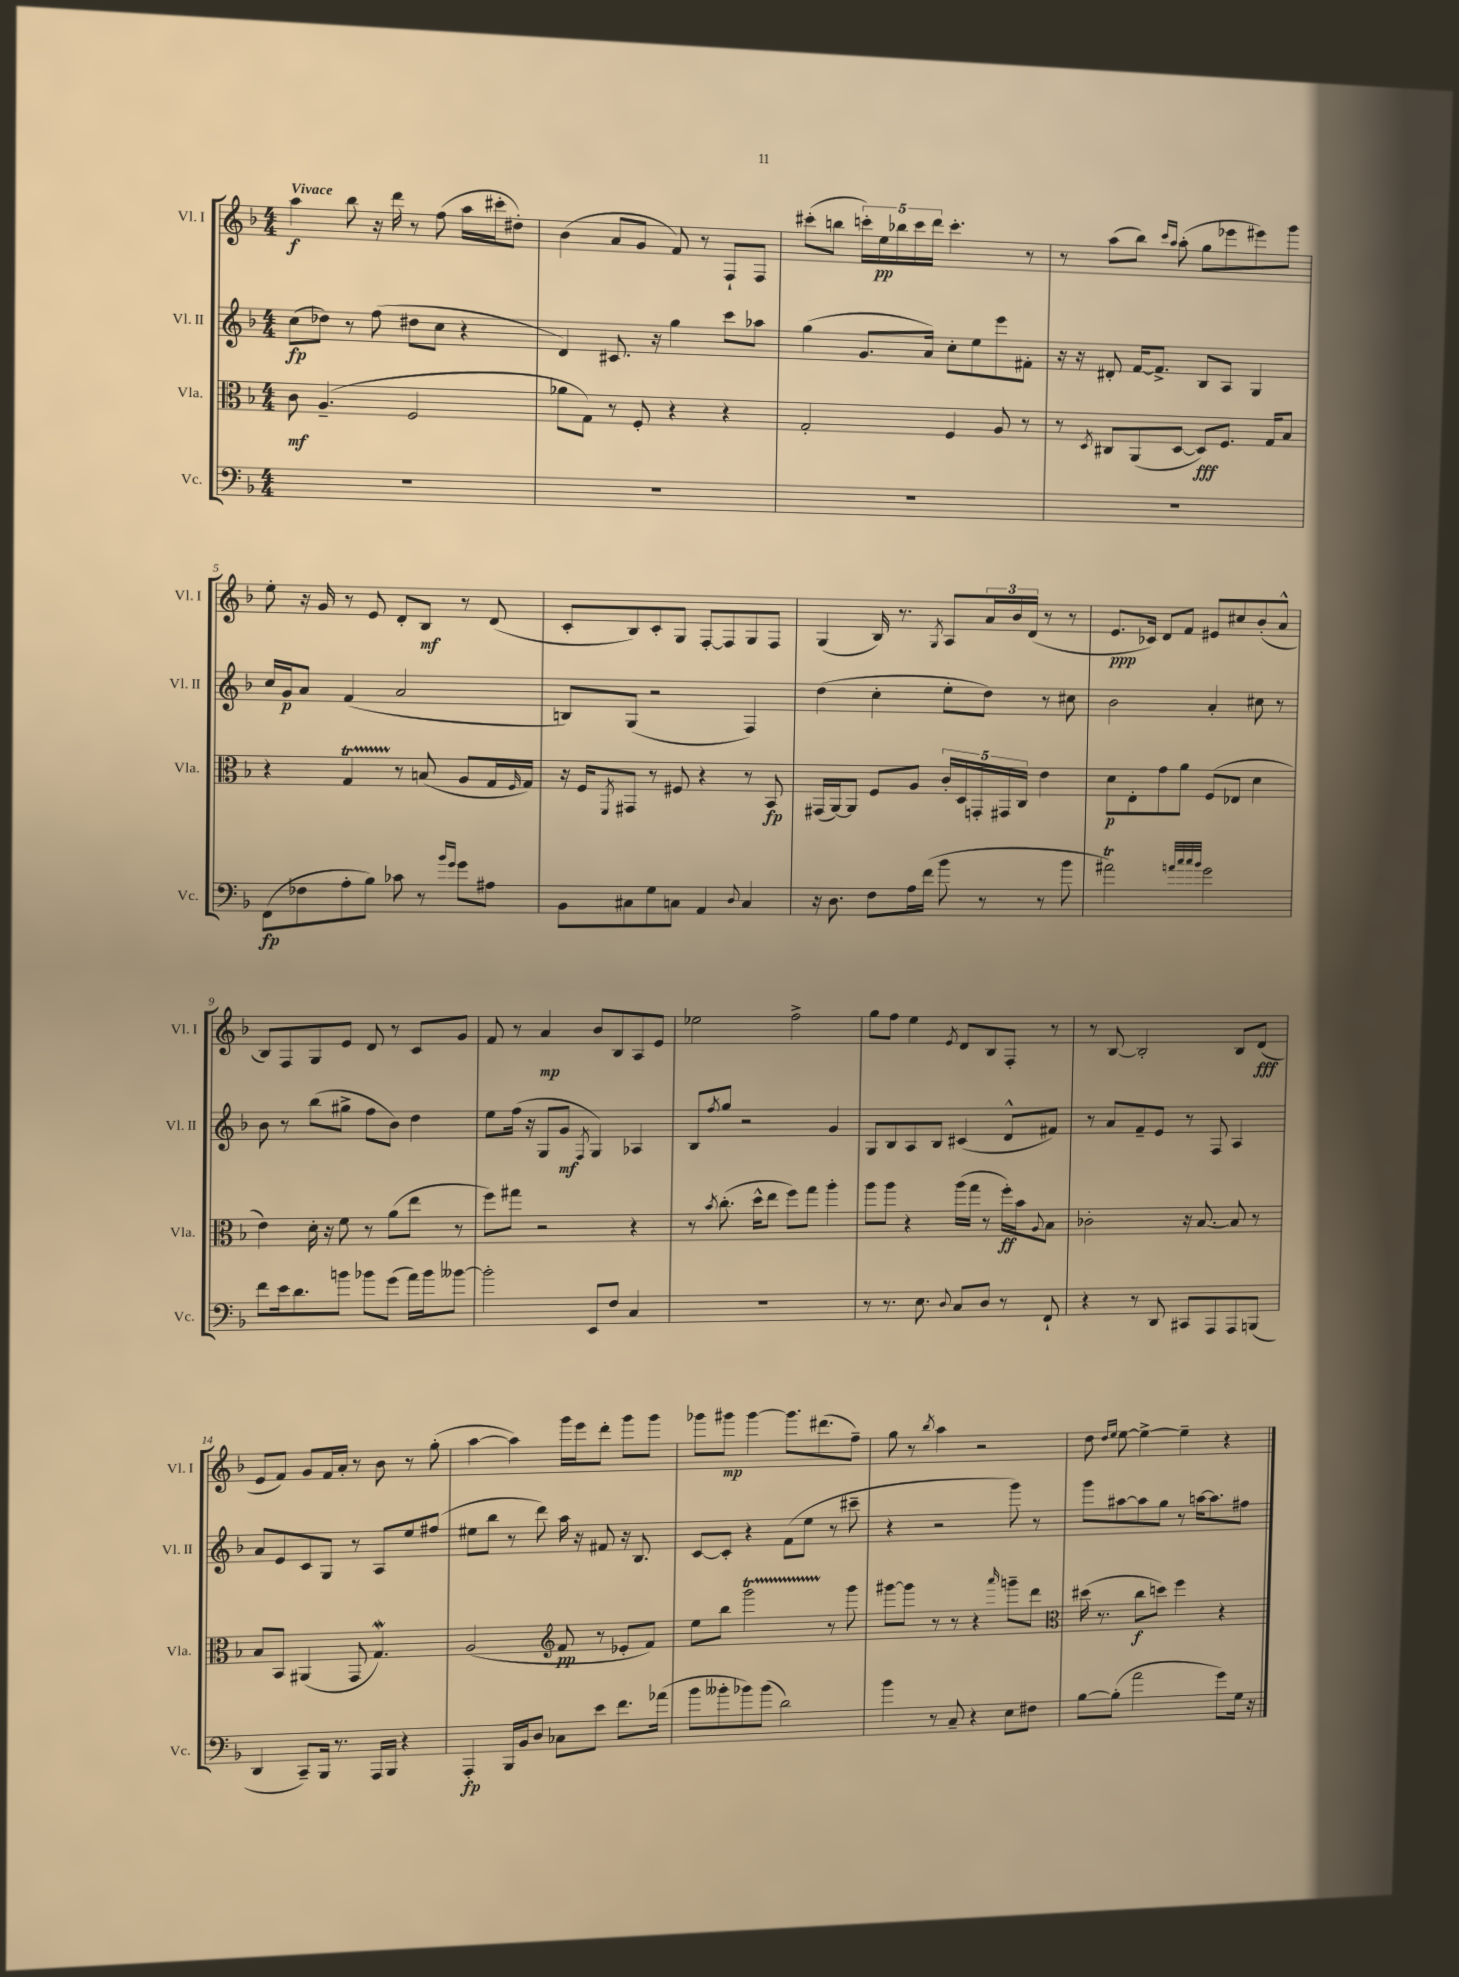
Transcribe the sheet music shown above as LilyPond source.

<<
\new StaffGroup <<
\new Staff = "s0" \with { instrumentName = "Vl. I" shortInstrumentName = "Vl. I" } {
    \clef treble \key f \major \numericTimeSignature \time 4/4 \tempo "Vivace"
    a''4\f bes''8 r16 d'''16 r8 f''8( a''16 cis'''16-. dis''8-.) |
    bes'4( a'8 g'8 f'8) r8 f8-! f8 |
    cis'''8-.( b''8 \tuplet 5/4 { c'''16-.) e''16\pp bes''16 c'''16 d'''16 } c'''4.-. r8 |
    r8 a''8( bes''8) \grace { c'''16 a''16 } a''8-.( g''8 ees'''8 eis'''8) g'''8 |
    e''8-. r16 g'16 r8 e'8 d'8-. bes8\mf r8 d'8( |
    c'8-. bes8) c'8-. g8 f8~-. f8 g8 f8 |
    g4( bes16) r8. \acciaccatura { g8 } a8 \tuplet 3/2 { a'16 bes'16 d'16( } r8 r8 |
    e'8.\ppp ces'16) d'8 f'8 eis'8 cis''8 bes'8-.( a'8-^ |
    bes8) f8 g8 e'8 d'8 r8 c'8 g'8 |
    f'8 r8 a'4\mp bes'8 bes8 a8 e'8 |
    ees''2 f''2-> |
    g''8 f''8 e''4 \acciaccatura { e'8 } d'8 bes8 f8-. r8 |
    r8 bes8~ bes2-. bes8 d'8\fff( |
    e'8 f'8) g'8 f'16 a'16-. r8 bes'8 r8 g''8-.( |
    a''4~ a''4) g'''16 e'''16 d'''8-. g'''8 g'''8 |
    ges'''8 gis'''8\mp gis'''4~ gis'''8. dis'''8.( f''8--) |
    g''8 r8 \acciaccatura { bes''8 } a''4 r2 |
    d''8 \grace { d''16 e''16 } e''8~ e''4~-> e''4-- r4 \bar "|." |
}
\new Staff = "s1" \with { instrumentName = "Vl. II" shortInstrumentName = "Vl. II" } {
    \clef treble \key f \major \numericTimeSignature \time 4/4
    c''8\fp( des''8) r8 f''8( dis''8 c''8 r4 |
    d'4) cis'8. r16 g''4 c'''8 aes''8 |
    g''4( g'8. a'16) c''8-. e''8 e'''8 fis'8-. |
    r16 r16 dis'8-. f'16~ f'8.-> bes8 a8 g4 |
    c''16 g'16\p a'8 f'4( a'2 |
    b8) g8( r2 f4) |
    d''4( c''4-. e''8-. d''8) r8 cis''8 |
    bes'2 a'4-. cis''8 r8 |
    bes'8 r8 bes''8( gis''8-> f''8 bes'8) d''4 |
    e''8 f''16( r16 g8 g'8\mf \acciaccatura { f8 } g4) aes4 |
    bes8 \acciaccatura { f''8 } g''8 r2 g'4 |
    g8 bes8 a8 bes8 cis'4( d'8-^ fis'8) |
    r8 a'8 f'8-- e'8 r8 f8 a4 |
    a'8 e'8 c'8 g8 r8 a8 e''8 fis''8( |
    eis''8 bes''8 r8 d'''8) a''16 r16 fis'8 r16 bes8. |
    c'8~ c'8-. r4 f'8( e''8 r8 cis'''8-- |
    r4 r2 g'''8) r8 |
    g'''8 ais''8~ ais''8 g''8 r8 a''16~ a''8. fis''8 \bar "|." |
}
\new Staff = "s2" \with { instrumentName = "Vla." shortInstrumentName = "Vla." } {
    \clef alto \key f \major \numericTimeSignature \time 4/4
    c'8\mf a4.--( f2 |
    aes'8 g8) r8 f8-. r4 r4 |
    g2-. f4 a8 r8 |
    r8 \acciaccatura { d8 } cis8 a,8( d8~ d8\fff) f8. g16 bes8 |
    r4 g4\startTrillSpan r8\stopTrillSpan b8( a8 g16 \grace { f16 } g16) |
    r16 f16 \acciaccatura { f,8 } gis,8 r8 fis8 r4 r8 bes,8\fp |
    gis,16( a,16~) a,8 f8 a8 \tuplet 5/4 { c'16-. d16 g,16-. gis,16 c16 } e'4 |
    d'8\p e8-. g'8 a'8 f8( ees8 d'4 |
    e'4) d'16-. r16 f'8 r8 a'8( e''8 r8 |
    f''8) gis''8 r2 r4 |
    r8 \acciaccatura { bes'8 } c''8.-.( d''16-^ e''8 f''8) g''8 a''4-. |
    a''8 a''8 r4 a''16( g''16 r8 f''16-.\ff) bes'16 \appoggiatura { a8 } bes8 |
    ces'2-. r16 bes8.~ bes8 r8 |
    bes8 bes,8 ais,4( g,8 g4.\mordent) |
    a2( \clef treble f'8\pp r8 ees'8-. f'8) |
    e''8 bes''8 g'''2\startTrillSpan r8\stopTrillSpan g'''8 |
    gis'''8~ gis'''8 r8 r8 r4 \grace { a'''16 } g'''8-- d'''8 |
    \clef alto dis''16( r8. c''8\f d''8) f''4 r4 \bar "|." |
}
\new Staff = "s3" \with { instrumentName = "Vc." shortInstrumentName = "Vc." } {
    \clef bass \key f \major \numericTimeSignature \time 4/4
    R1 |
    R1 |
    R1 |
    R1 |
    f,8\fp( fes8 a8-. bes8) ces'8 r8 \grace { bes'16 g'16 } g'8 ais8 |
    bes,8 cis8 g8 c8 a,4 \appoggiatura { d8 } c4 |
    r16 d8. f8 a16 f'16( bes'8 r8 r8 bes'8 |
    ais'2\trill) \grace { a'32 c''32 c''32 bes'32 } g'2 |
    f'8 e'16 d'8. b'8 bes'8 g'8( a'16) bes'16 beses'8~ |
    beses'2-. e,8 f8 c4 |
    R1 |
    r8 r8. e8. \appoggiatura { d8 } c8 d8 r8 f,8-! |
    r4 r8 d,8 cis,8 a,,8 a,,8 b,,8( |
    d,4 c,8--) bes,,16 r8. a,,16 bes,,16 r4 |
    a,,4-.\fp bes,,16 bes,16 d8 ces8 e'8 f'8. aes'16( |
    bes'8 beses'8-. bes'8) bes'8( d'2) |
    bes'4 r8 c8-- r4 e8 fis8 |
    bes8~ bes8-.( a'2 g'8) g16 r16 \bar "|." |
}
>>
>>
